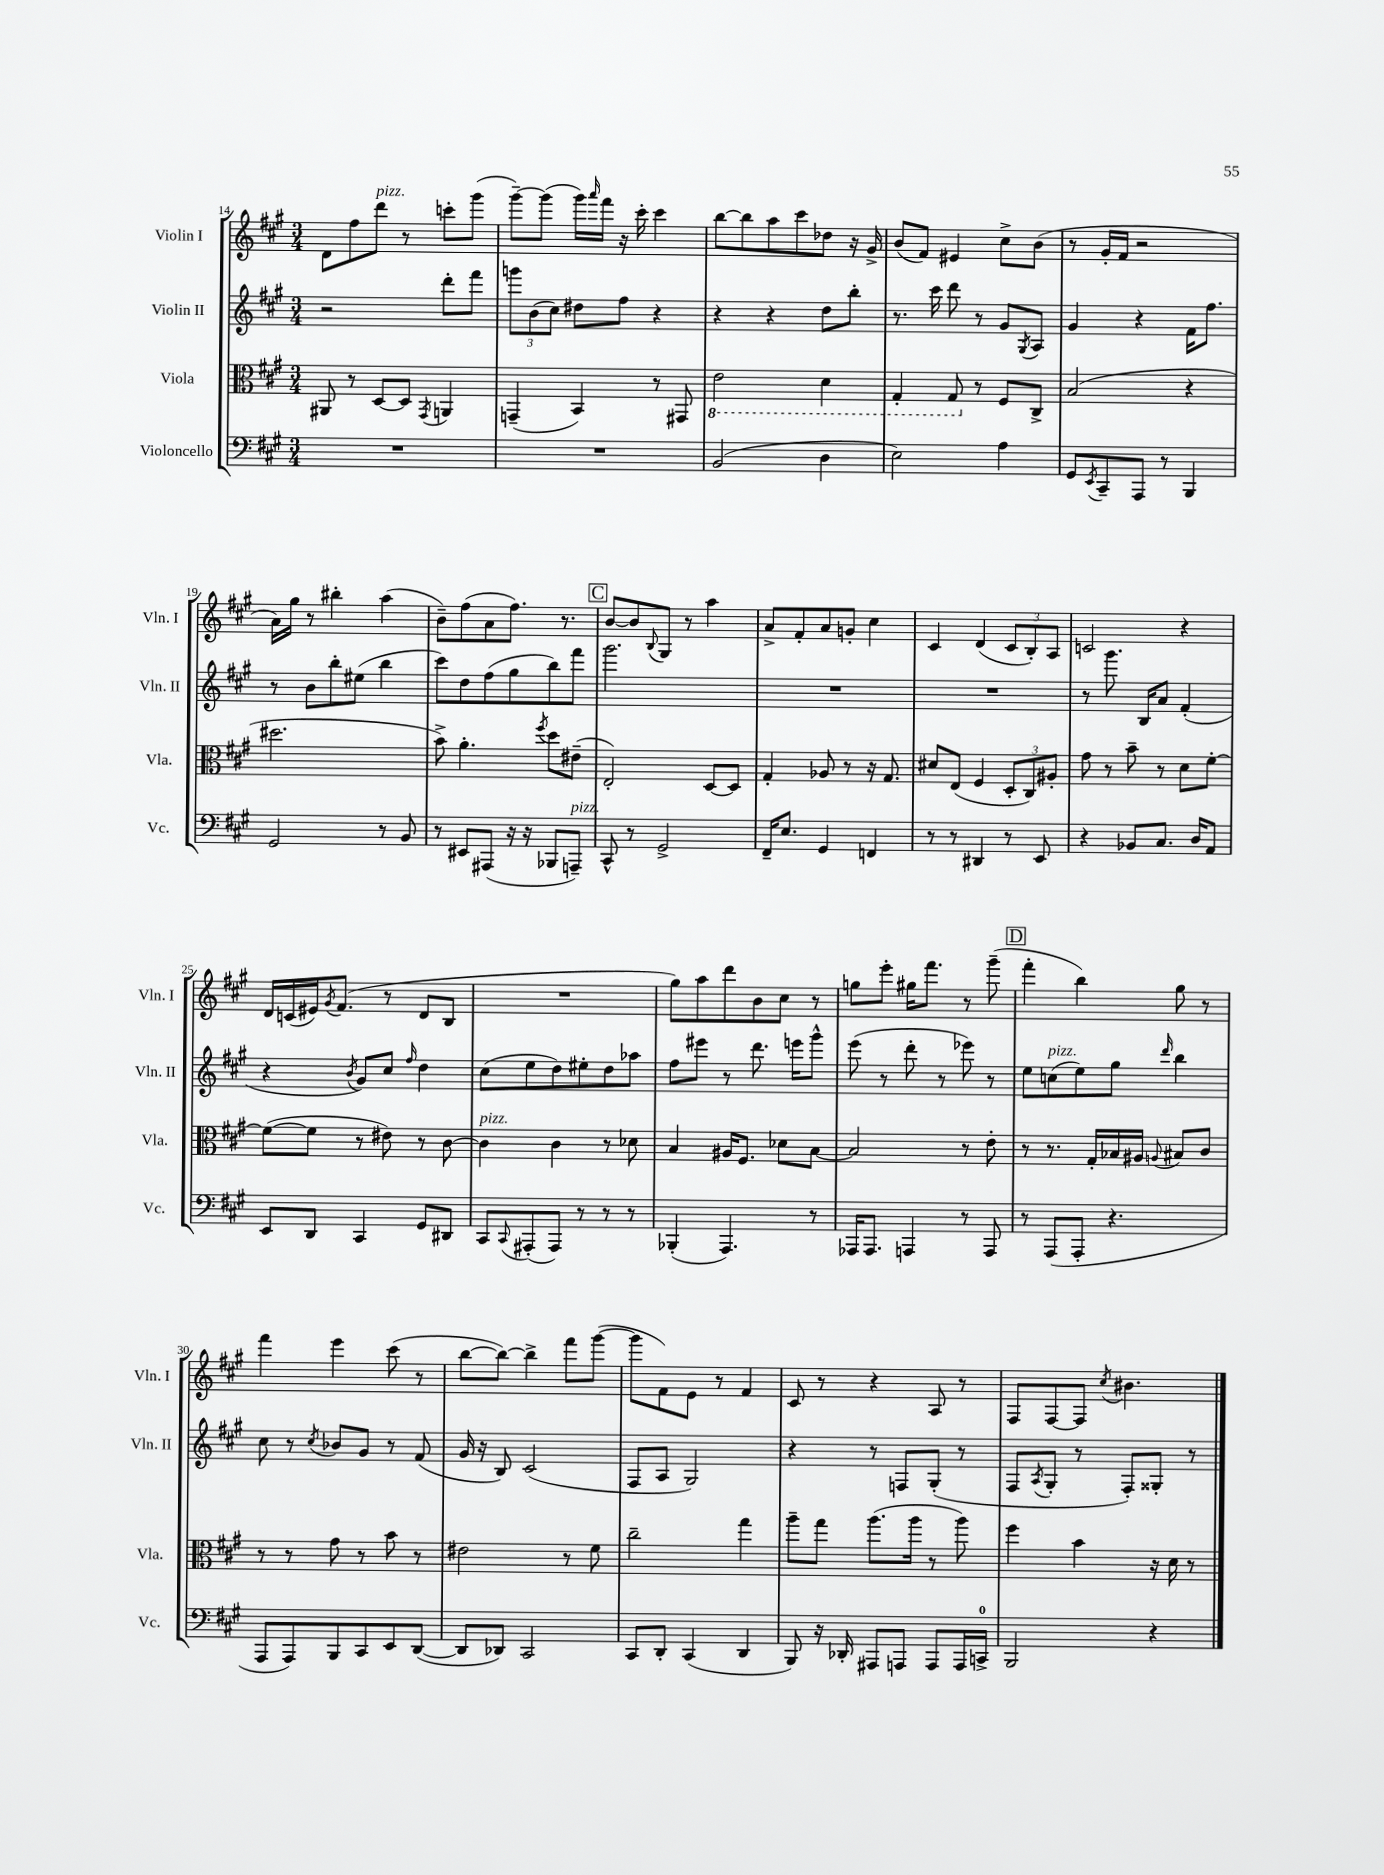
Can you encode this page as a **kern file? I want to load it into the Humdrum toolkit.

**kern	**kern	**kern	**kern
*staff4	*staff3	*staff2	*staff1
*clefF4	*clefC3	*clefG2	*clefG2
*k[f#c#g#]	*k[f#c#g#]	*k[f#c#g#]	*k[f#c#g#]
*M3/4	*M3/4	*M3/4	*M3/4
2.r	8AA#	2r	8d
.	8r	.	8ff#
.	[8D	.	8ddd
.	8D]	.	8r
.	8qGG#	.	.
.	4AA	8ddd'	8ccc'
.	.	8fff#	(8ggg#
=	=	=	=
2.r	(4GG~	12ggg	[8ggg#~)
.	.	(12b	.
.	.	.	(8ggg#]
.	.	12cc#)	.
.	4BB)	8dd#	16ggg#)
.	.	.	16qqaaa
.	.	.	16fff#
.	.	8ff#	16r
.	.	.	16ccc#'
.	8r	4r	4ccc#
.	8GG#	.	.
=	=	=	=
(2BB	2E	4r	[8bb
.	.	.	8bb]
.	.	4r	8aa
.	.	.	8ccc#
4D	4D	8dd	8dd-
.	.	8bb'	16r
.	.	.	16g#^
=	=	=	=
2E)	4GG#'	8.r	(8b
.	.	.	8f#)
.	.	16ccc#	.
.	8GG#	8ddd	4e#
.	8r	8r	.
4A	8F#	8g#	8cc#^
.	.	8qG#	.
.	8C#^	8A	(8b
=	=	=	=
8GG#	(2B	4g#	8r
8qEE	.	.	.
8CC#~	.	.	16g#'
.	.	.	16f#
8AAA	.	4r	2r
8r	.	.	.
4BBB	4r	16f#	.
.	.	8.ff#	.
=	=	=	=
2GG#	2.dd#	8r	16a)
.	.	.	16gg#
.	.	8b	8r
.	.	8bb'	4bb#'
.	.	(8ee#	.
8r	.	4bb	(4aa
8BB	.	.	.
=	=	=	=
8r	8b^)	8ccc#)	8b~)
8EE#	4.a'	8dd	(8ff#
(8AAA#	.	(8ff#	8a
16r	.	8gg#	8.ff#)
16r	.	.	.
.	8qff#	.	.
8BBB-	8dd	8bb)	.
.	.	.	8.r
8AAA~)	(8e#~	8fff#	.
=	=	=	=
8CC#^^	2E')	2.ggg#	[8b
8r	.	.	8b]
.	.	.	8qqB
2GG#^	.	.	8G#
.	.	.	8r
.	[8D	.	4aa
.	8D]	.	.
=	=	=	=
16FF#~	4G#'	2.r	8a^
8.E	.	.	.
.	.	.	8f#'
4GG#	8A-	.	8a
.	8r	.	8g'
4FF	16r	.	4cc#
.	8.G#	.	.
=	=	=	=
8r	8d#	2.r	4c#
8r	(8E	.	.
4DD#	4F#	.	(4d
8r	12D'	.	12c#
.	12C#)	.	12B')
8EE	.	.	.
.	12A#'	.	12A
=	=	=	=
4r	8g#	8r	2c
.	8r	8.ggg#	.
8BB-	8b~	.	.
.	.	16B	.
8.C#	8r	8a	.
.	8d	(4f#'	4r
16D	.	.	.
8AA	[8f#'	.	.
=	=	=	=
8EE	(8f#_	4r	16d
.	.	.	(16c
8DD	8f#]	.	16e#)
.	.	.	8qg#
.	.	.	(8.f#
.	.	8qb	.
4CC#	8r	8g#)	.
.	8e#)	8cc#	8r
.	.	16qqff#	.
8GG#	8r	4dd	8d
8DD#	[8c#	.	8B
=	=	=	=
8CC#	4c#]	(8cc#	2.r
8qqCC#	.	.	.
(8AAA#'	.	8ee	.
8AAA#)	4c#	8dd)	.
8r	.	8ee#'	.
8r	8r	8dd	.
8r	8d-	8aa-	.
=	=	=	=
(4BBB-'	4B	8ff#	8gg#)
.	.	8eee#	8aa
4.AAA)	16A#	8r	8ddd
.	8.F#	.	.
.	.	8.ddd	8b
.	8d-	.	8cc#
.	.	16eee	.
8r	[8B	8ggg#^^	8r
=	=	=	=
16AAA-	2B]	(8eee	8gg
8.AAA-	.	.	.
.	.	8r	8eee'
4AAA	.	8ddd'	16gg#
.	.	.	8.fff#
.	.	8r	.
8r	8r	8eee-)	8r
8AAA	8e'	8r	(8ggg#~
=	=	=	=
8r	8r	8ee	4fff#'
(8AAA	8.r	(8cc	.
8AAA'	.	8ee)	4bb)
.	16G#'	.	.
4.r	16B-	8gg#	.
.	16A#	.	.
.	8qqA	16qqddd	.
.	8B#	4bb	8gg#
.	8c#	.	8r
=	=	=	=
8AAA	8r	8cc#	4fff#
8AAA)	8r	8r	.
.	.	8qcc#	.
8BBB	8g#	8b-	4eee
8CC#	8r	8g#	.
8EE	8b	8r	(8ccc#
([8DD	8r	(8f#	8r
=	=	=	=
8DD]	2e#	16g#	[8bb
.	.	16r	.
8DD-)	.	8B)	8bb_)
2CC#	.	(2c#	4bb^]
.	8r	.	8fff#
.	8f#	.	([8ggg#
=	=	=	=
8CC#	2cc#~	8F#	8ggg#]
8DD'	.	8A	8f#)
(4CC#	.	2G#)	8e
.	.	.	8r
4DD	4gg#	.	4f#
=	=	=	=
8BBB)	8aa~	4r	8c#
16r	8gg#	.	8r
16DD-'	.	.	.
8AAA#	(8.aa	8r	4r
8AAA	.	8F	.
.	16aa	.	.
8AAA	8r	(8G#'	8A
16AAA	8aa)	8r	8r
16CC^	.	.	.
=	=	=	=
2BBB	4ff#	8F#	8F#
.	.	8qA	.
.	.	8G#'	[8F#
.	4b	8r	8F#]
.	.	.	8qcc#
.	.	8F#')	4.b#
4r	16r	8G##'	.
.	16d	.	.
.	8r	8r	.
==	==	==	==
*-	*-	*-	*-
